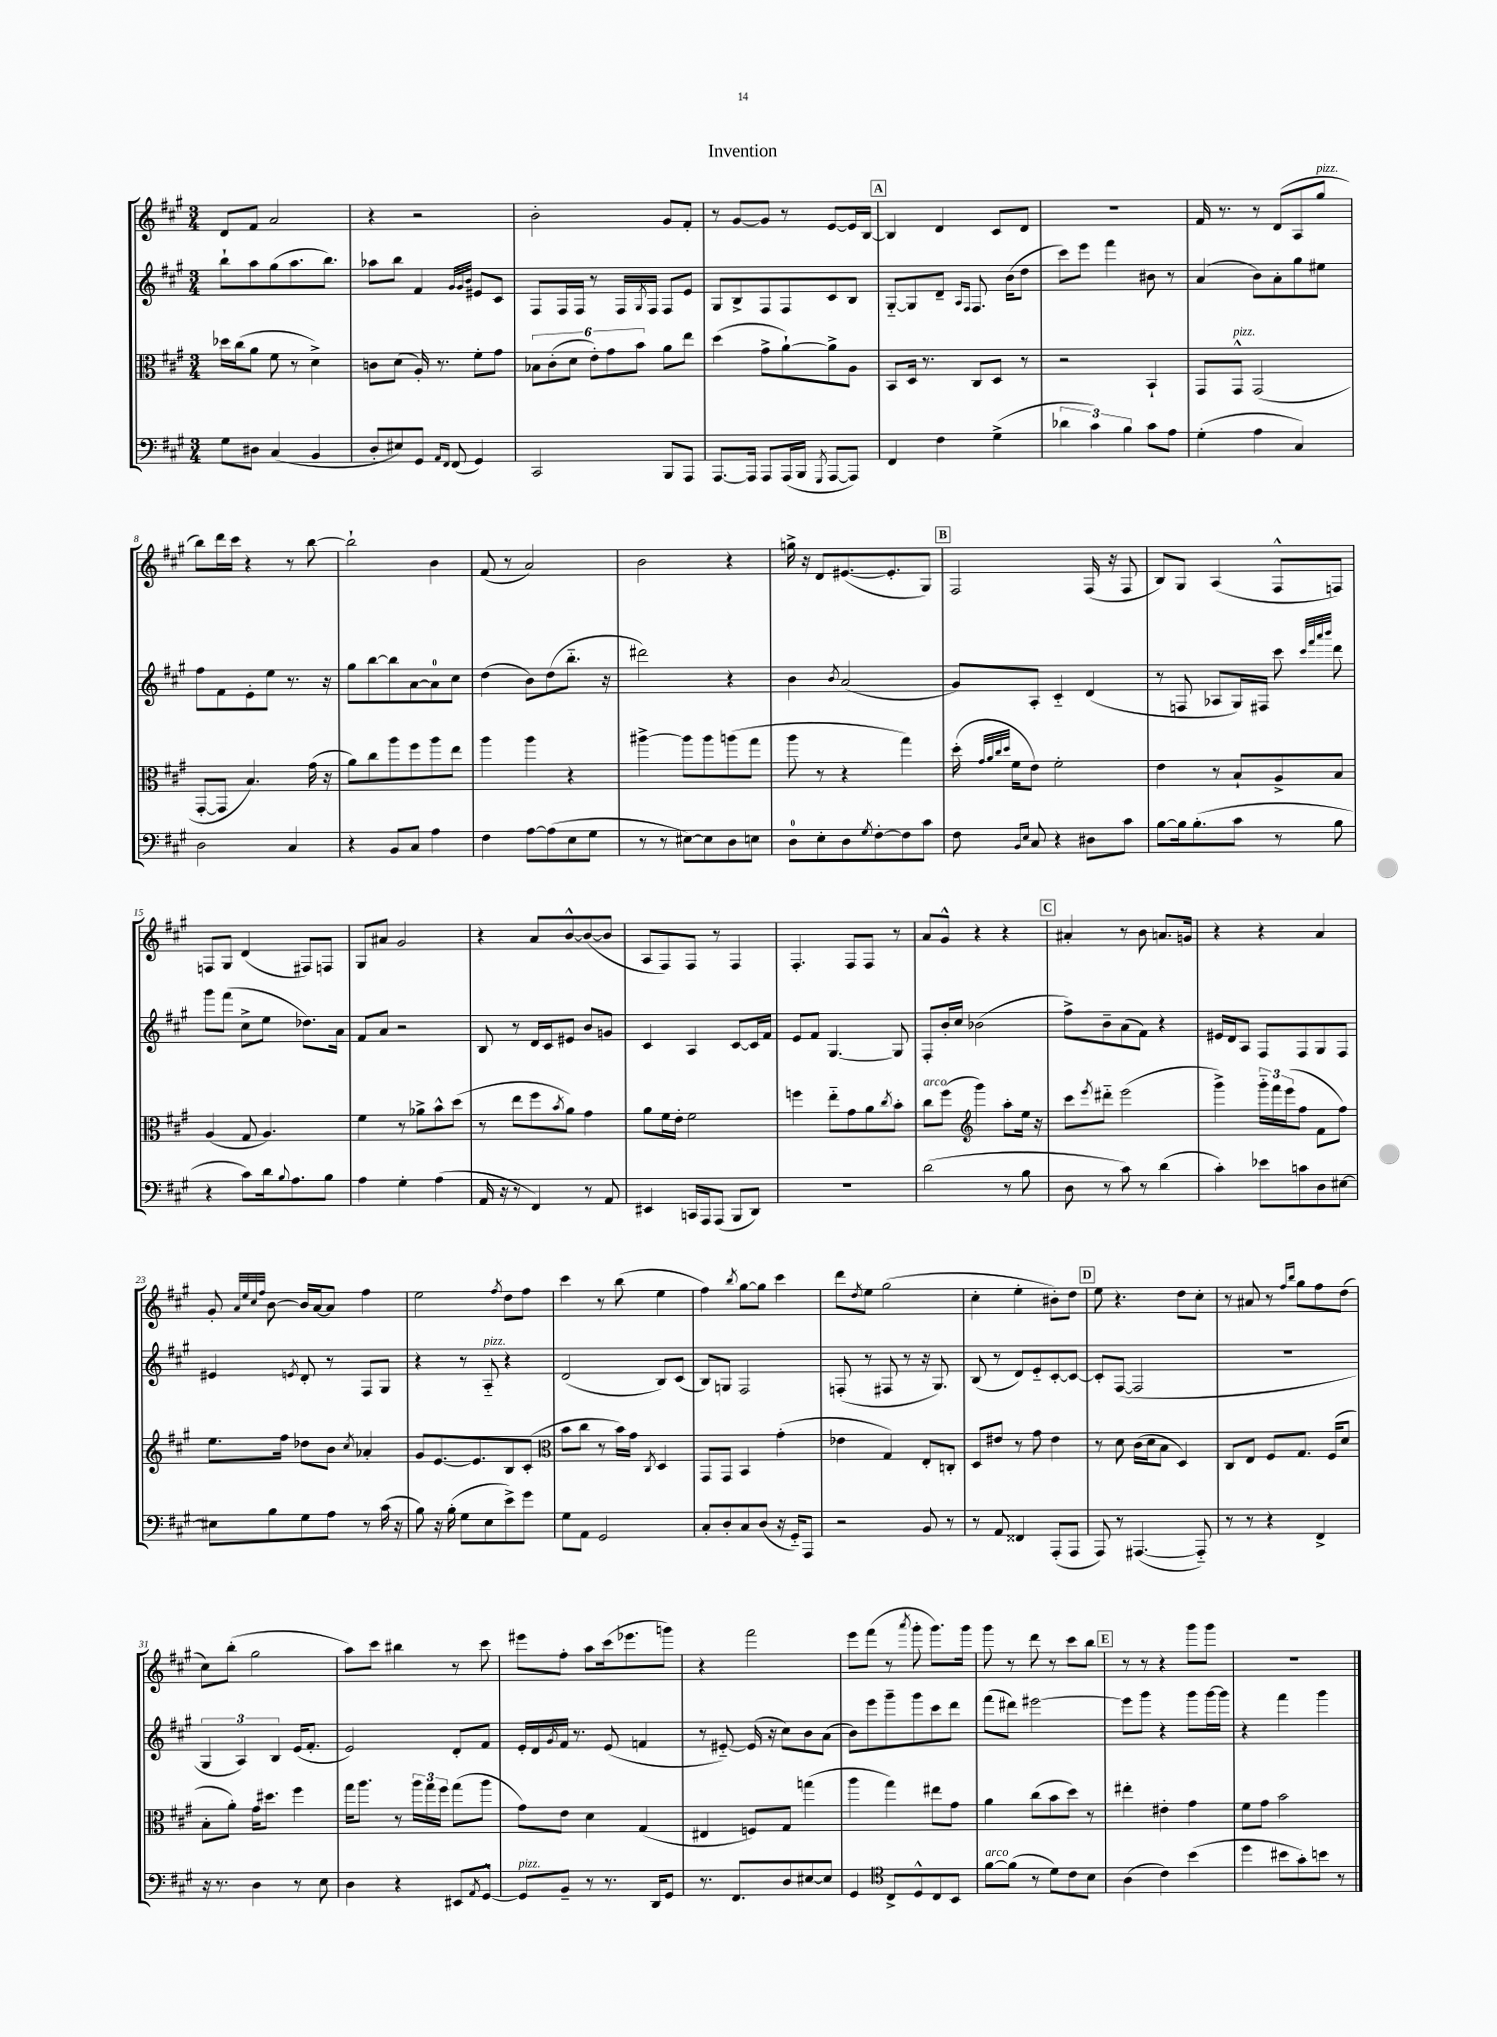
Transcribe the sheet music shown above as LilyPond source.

\header { title = "Invention" }
<<
\new StaffGroup <<
\new Staff = "s0" {
    \clef treble \key a \major \numericTimeSignature \time 3/4
    d'8 fis'8 a'2 |
    r4 r2 |
    b'2-. gis'8 fis'8-. |
    r8 gis'8~ gis'8 r8 e'8~ e'16 b16~ |
    \mark \markup { \box "A" } b4 d'4 cis'8 d'8 |
    R2. |
    fis'16 r8. r8 d'8( a8 gis''8^\markup { \italic "pizz." } |
    b''8) d'''16 cis'''16 r4 r8 b''8~ |
    b''2-! b'4 |
    fis'8( r8 a'2) |
    b'2 r4 |
    g''16-> r16 d'8 eis'8.~( eis'8.-. gis8) |
    \mark \markup { \box "B" } fis2 fis16( r16 fis8 |
    b8) gis8 a4( fis8-^ f8) |
    f8 gis8 d'4( fis8) f8 |
    gis8 ais'8 gis'2 |
    r4 a'8 b'8~-^ b'8~( b'8 |
    a8 fis8) fis8 r8 fis4 |
    fis4.-. fis8 fis8 r8 |
    a'8 gis'8-^ r4 r4 |
    \mark \markup { \box "C" } ais'4-. r8 b'8 a'8. g'16 |
    r4 r4 a'4 |
    gis'8-. \grace { a'32 e''32 cis''32 fis''32 } b'8~ b'16 a'16~ a'8 fis''4 |
    e''2 \acciaccatura { fis''8 } d''8 fis''8 |
    cis'''4 r8 b''8( e''4 |
    fis''4) \acciaccatura { b''8 } gis''8~ gis''8 cis'''4 |
    d'''8 \acciaccatura { d''8 } e''8 gis''2( |
    cis''4-. e''4-. bis'8-.) d''8 |
    \mark \markup { \box "D" } e''8 r4. d''8 cis''8-. |
    r8 ais'8 r8 \grace { fis''16 b''16 } gis''8 fis''8 d''8( |
    cis''8) b''8-.( gis''2 |
    a''8) cis'''8 bis''4 r8 cis'''8 |
    eis'''8 fis''8-. a''8 cis'''16( ees'''8. g'''8) |
    r4 fis'''2 |
    e'''8 fis'''8( r8 \acciaccatura { a'''8 } gis'''8-. gis'''8.) gis'''16 |
    gis'''8 r8 d'''8 r8 cis'''8 b''8 |
    \mark \markup { \box "E" } r8 r8 r4 gis'''8 gis'''8 |
    R2. \bar "|." |
}
\new Staff = "s1" {
    \clef treble \key a \major \numericTimeSignature \time 3/4
    b''8-! a''8 gis''8( a''8. b''8.) |
    aes''8 b''8 fis'4 \grace { gis'32 gis'32 b'32 } eis'8 cis'8 |
    fis8 fis16 fis16 r8 fis16 \acciaccatura { gis8 } fis16 fis8 e'8 |
    gis8 b8-> fis8 fis8 cis'8 b8 |
    \mark \markup { \box "A" } gis8~-_ gis8 d'8-- \grace { a16 fis16 } fis8. b'16( d''8 |
    cis'''8) e'''8 fis'''4 bis'8 r8 |
    a'4( b'8) a'8-. gis''8 eis''8 |
    fis''8 fis'8 e'8-. e''8 r8. r16 |
    gis''8 b''8~ b''8 a'8~ a'8-0 cis''8 |
    d''4( b'8) d''8( b''8.-_ r16 |
    dis'''2) r4 |
    b'4 \acciaccatura { b'8 } a'2( |
    \mark \markup { \box "B" } gis'8) a8-. cis'4-_ d'4( |
    r8 f8 aes8 gis16) fis16 cis'''8 \grace { cis'''32 fis'''32 a'''32 b'''32 } d'''8 |
    gis'''8 fis'''8( cis''8-> e''8 des''8.) a'16 |
    fis'8 a'8 r2 |
    b8 r8 d'16 cis'16 eis'8 b'8 g'8 |
    cis'4 a4 cis'8~ cis'16 fis'16 |
    e'8 fis'8 gis4.~ gis8 |
    fis8-. b'16-. cis''16 bes'2( |
    \mark \markup { \box "C" } fis''8->) b'8-- a'8( fis'8) r4 |
    eis'16 d'16 a8 fis8 fis8 gis8 fis8 |
    eis'4 \acciaccatura { e'8 } d'8-. r8 fis8 gis8 |
    r4 r8 a8-_^\markup { \italic "pizz." } r4 |
    d'2( b8) cis'8( |
    b8) g8 fis2 |
    f8-.( r8 fis8 r8 r16 gis8.) |
    b8( r8 d'8) e'8-_ cis'8~-. cis'8~ |
    \mark \markup { \box "D" } cis'8-. fis8~( fis2 |
    R2. |
    \tuplet 3/2 { gis4 a4) b4 } e'16( fis'8.-. |
    e'2) d'8-. fis'8 |
    e'16-. d'16 \acciaccatura { gis'8 } fis'16 r8. e'8( f'4 |
    r8 eis'8~-_) eis'16( r16 cis''8) b'8 a'8( |
    b'8) e'''8 gis'''8-- gis'''8 cis'''8 d'''8 |
    fis'''8( dis'''8) eis'''2~ |
    \mark \markup { \box "E" } eis'''8 gis'''8 r4 gis'''8 gis'''16~ gis'''16 |
    r4 fis'''4 gis'''4 \bar "|." |
}
\new Staff = "s2" {
    \clef alto \key a \major \numericTimeSignature \time 3/4
    des''16 cis''16( a'8 fis'8 r8 d'4->) |
    c'8 d'8( a16-.) r8. fis'8-. gis'8 |
    \tuplet 6/4 { bes8 cis'8-.( d'8 e'8-.) gis'8 b'8 } a'8 e''8 |
    d''4( gis'8-> a'8~-!) a'8-> a8 |
    \mark \markup { \box "A" } b,8 d16 r8. cis8 d8 r8 |
    r2 b,4-! |
    gis,8 gis,8-^^\markup { \italic "pizz." } gis,2( |
    gis,8~-. gis,8 b4.) gis'16( r16 |
    a'8) cis''8 a''8 fis''8 a''8 e''8 |
    a''4 a''4 r4 |
    ais''4~-> ais''8 ais''8 a''8( gis''8 |
    a''8 r8 r4 gis''4) |
    \mark \markup { \box "B" } d''16-.( \grace { gis'32 a'32 cis''32 d''32 } fis'16 e'8) fis'2-. |
    e'4 r8 b8-! a8-> b8 |
    a4( gis8 a4.) |
    fis'4 r8 aes'8-> b'8-^ d''8( |
    r8 e''8 fis''8 \acciaccatura { b'8 } a'8) gis'4 |
    a'8 fis'16 e'16-. fis'2 |
    f''4 e''8-_ gis'8 a'8 \acciaccatura { cis''8 } b'8-. |
    cis''8^\markup { \italic "arco" } fis''8( \clef treble gis'''4) a''8-. e''16 r16 |
    \mark \markup { \box "C" } cis'''8 \acciaccatura { e'''8 } dis'''8-_ e'''2( |
    gis'''4->) \tuplet 3/2 { gis'''16-_ fis'''16 e'''16( } fis''8 fis'8 fis''8) |
    e''8. fis''16 des''8 b'8 \acciaccatura { cis''8 } aes'4-. |
    gis'8 e'8.~ e'8. b8 cis'8-.( |
    \clef alto b'8 cis''8 r8 b'16) gis'16 \acciaccatura { cis8 } d4 |
    gis,8 gis,8 b,4 gis'4-.( |
    ees'4 gis4) e8-. c8-. |
    d8 eis'8 r8 gis'8 eis'4 |
    \mark \markup { \box "D" } r8 d'8 cis'16( d'16 b8 d4) |
    cis8 e8 fis8 gis8. fis16( d'8 |
    b8-. a'8-.) gis'16 dis''8. fis''4 |
    gis''16 a''8. r8 \tuplet 3/2 { a''16 gis''16 fis''16 } gis''8( a''8 |
    gis'8) e'8 d'4 gis4( |
    eis4 f8) gis8 g''4( |
    a''4 gis''4) eis''8 gis'8 |
    a'4 cis''8( b'8 d''8) r8 |
    \mark \markup { \box "E" } eis''4-. eis'4-. gis'4 |
    fis'8 gis'8 b'2 \bar "|." |
}
\new Staff = "s3" {
    \clef bass \key a \major \numericTimeSignature \time 3/4
    gis8 dis8 cis4( b,4 |
    d8-. eis8) gis,8 \grace { a,16 fis,16 } fis,8( gis,4) |
    cis,2 b,,8 a,,8 |
    a,,8.~ a,,16 a,,8 a,,16( b,,16 \acciaccatura { gis,,8 } a,,8~ a,,8) |
    \mark \markup { \box "A" } fis,4 fis4 gis4->( |
    \tuplet 3/2 { des'4 cis'4) b4 } cis'8 a8 |
    gis4-.( a4 cis4) |
    d2 cis4 |
    r4 b,8 cis8 a4 |
    fis4 a8~ a8( e8 gis8 |
    r8 r8 eis8~) eis8 d8 e8 |
    d8-0 e8-. d8 \acciaccatura { gis8 } fis8~-. fis8 cis'8 |
    \mark \markup { \box "B" } fis8 \grace { b,16 e16 } cis8 r4 dis8 cis'8 |
    b8~ b16 b8.-.( cis'8 r8 b8 |
    r4 cis'8) d'16 \appoggiatura { b8 } a8. b8 |
    a4 gis4-. a4( |
    a,16 r16 r8 fis,4) r8 a,8 |
    eis,4 c,16 a,,16 a,,8( b,,8 d,8) |
    R2. |
    d'2( r8 b8 |
    \mark \markup { \box "C" } d8 r8 cis'8) r8 d'4( |
    cis'4-.) ees'8 c'8 d8 eis8~ |
    eis8 b8 gis8 a8 r8 cis'16( r16 |
    b8) r16 b16-.( gis8 e8 e'8->) gis'8 |
    gis8 a,8 gis,2 |
    cis8-. d8-. cis8 d8( r16 gis,16-_) a,,8 |
    r2 b,8 r8 |
    r8 a,8 fisis,4 a,,8-.( a,,8 |
    \mark \markup { \box "D" } a,,8) r8 ais,,4.~( ais,,8-_) |
    r8 r8 r4 fis,4-> |
    r16 r8. d4 r8 e8 |
    d4 r4 eis,8 \acciaccatura { a,8 } gis,8~-^ |
    gis,8^\markup { \italic "pizz." } b,8-- r8 r8. d,16 gis,8 |
    r8. fis,8. d8 eis8~ eis8 |
    gis,4 \clef tenor cis8-> d8-^ cis8 b,8 |
    fis'8~^\markup { \italic "arco" } fis'8( r8 d'8) cis'8 b8 |
    \mark \markup { \box "E" } a4( cis'4) b'4( |
    d''4 bis'8 gis'8-.) b'8 r8 \bar "|." |
}
>>
>>
